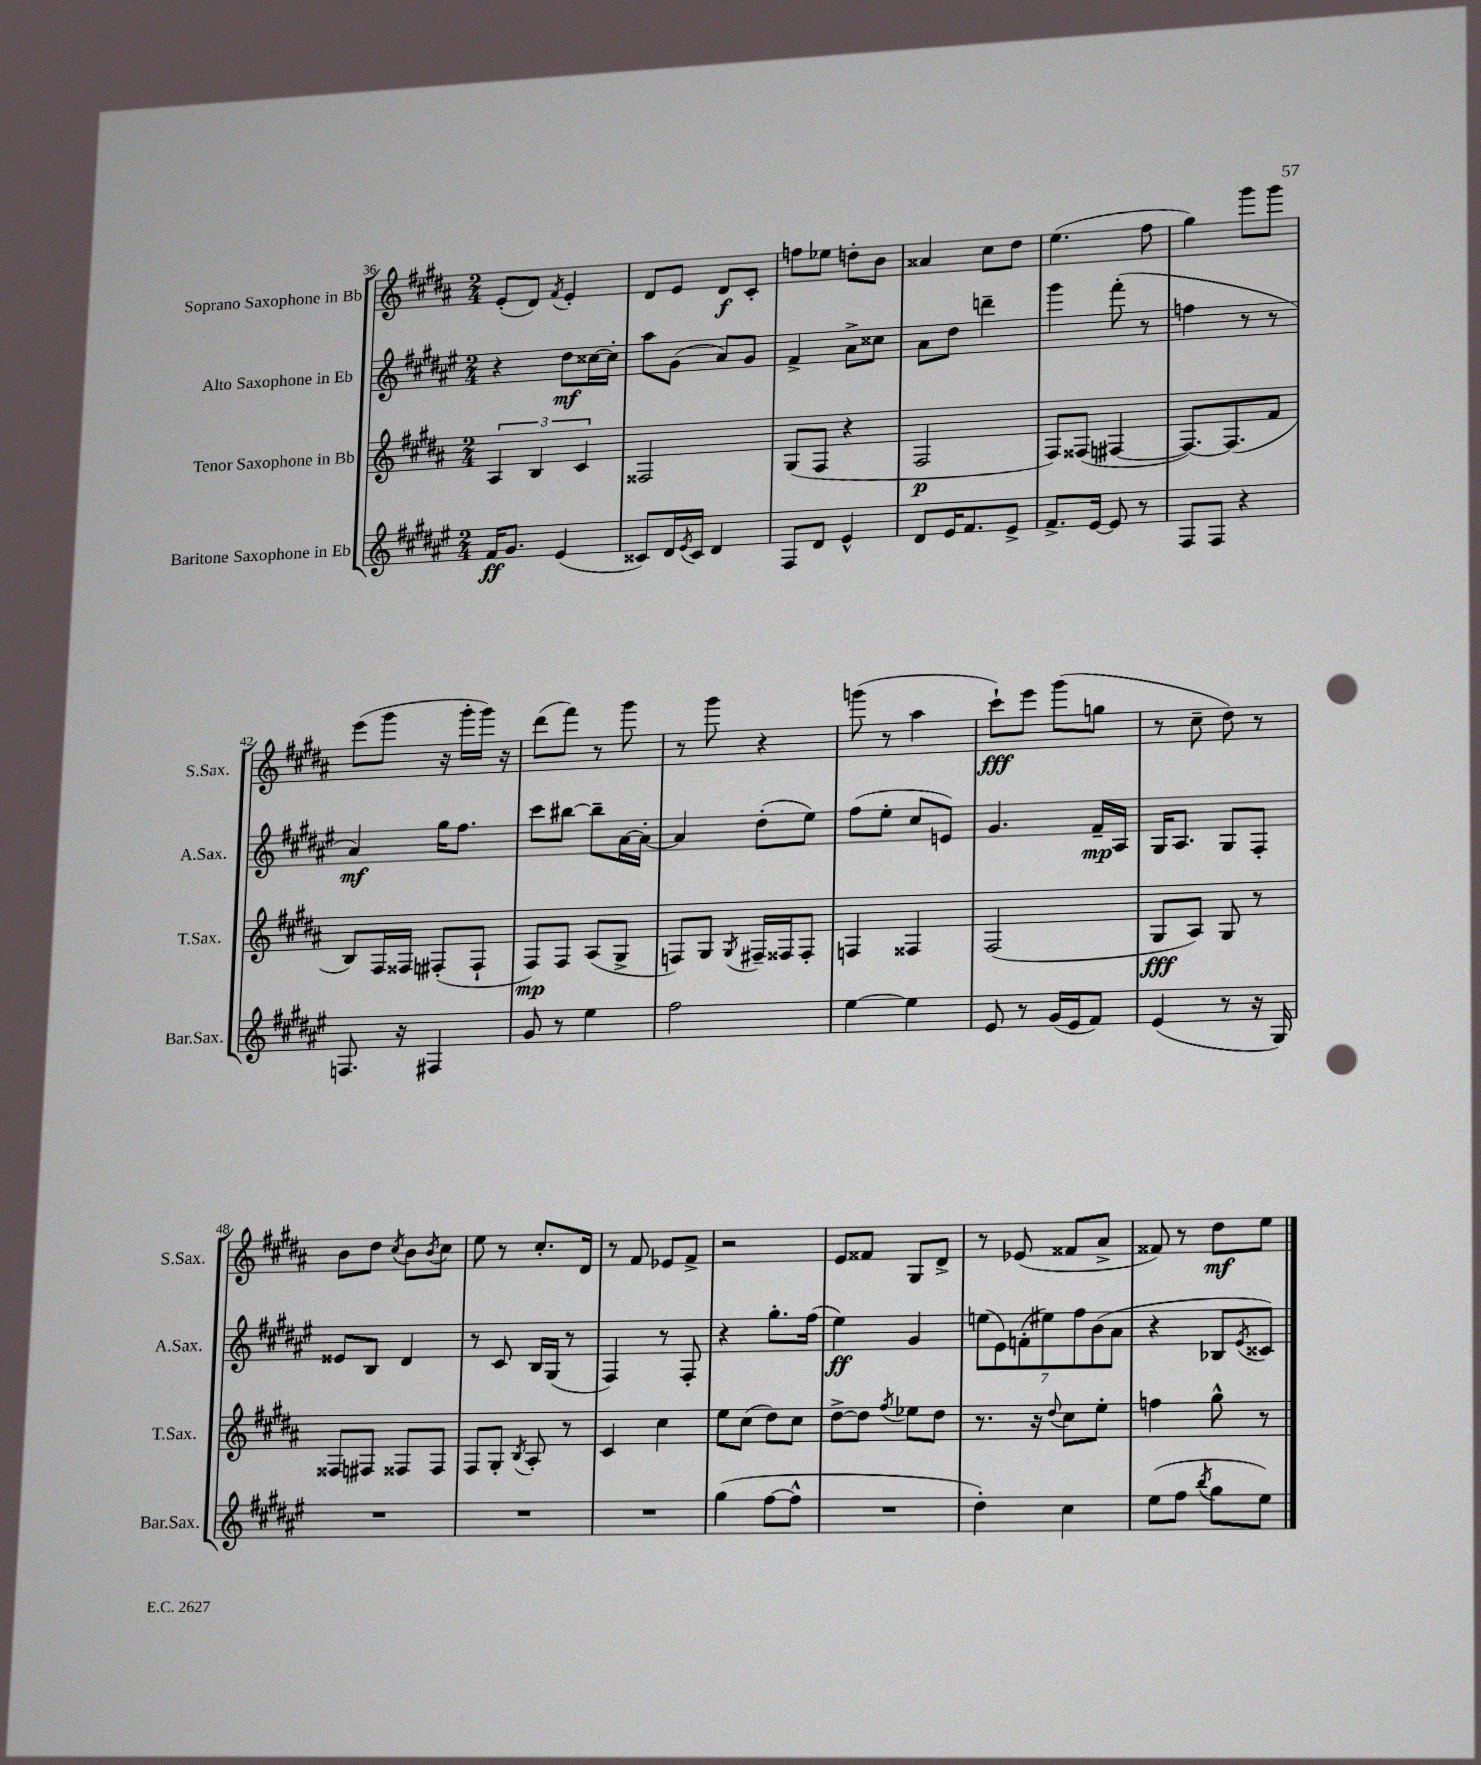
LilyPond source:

<<
\new StaffGroup <<
\new Staff = "s0" \with { instrumentName = "Soprano Saxophone in Bb" shortInstrumentName = "S.Sax." } {
    \clef treble \key b \major \numericTimeSignature \time 2/4
    e'8-.( dis'8) \acciaccatura { fis'8 } e'4-. |
    dis'8 e'8 dis'8\f cis'8-. |
    f''8 ees''8 d''8-. b'8 |
    aisis'4 cis''8 dis''8 |
    e''4.( fis''8 |
    gis''4) gis'''8 gis'''8 |
    e'''8( gis'''8 r16 gis'''16-. gis'''16) r16 |
    dis'''8( fis'''8) r8 gis'''8 |
    r8 gis'''8 r4 |
    g'''8( r8 ais''4 |
    cis'''8-!\fff) e'''8 gis'''8( g''8 |
    r8 cis''8-- dis''8) r8 |
    b'8 dis''8 \acciaccatura { cis''8 } b'8 \acciaccatura { b'8 } cis''8 |
    e''8 r8 cis''8.-. dis'16 |
    r8 fis'8 ees'8 fis'8-> |
    r2 |
    e'8 fisis'8 gis8 dis'8-> |
    r8 ees'8( fisis'8 ais'8-> |
    fisis'8) r8 dis''8\mf e''8 \bar "|." |
}
\new Staff = "s1" \with { instrumentName = "Alto Saxophone in Eb" shortInstrumentName = "A.Sax." } {
    \clef treble \key fis \major \numericTimeSignature \time 2/4
    r4 dis''8\mf cisis''16~ cisis''16-. |
    ais''8 gis'8( ais'8) gis'8 |
    fis'4-> ais'8-> cisis''8 |
    ais'8 dis''8 d'''4-- |
    gis'''4 fis'''8-.( r8 |
    f''4 r8 r8 |
    ais'4\mf) gis''16 fis''8. |
    cis'''8 bis''8~ bis''8-- ais'16~ ais'16~-. |
    ais'4 dis''8-.( eis''8) |
    fis''8( eis''8-. cis''8 e'8) |
    gis'4. fis'16--\mp ais16 |
    gis16 ais8. gis8 fis8-. |
    eisis'8 b8 dis'4 |
    r8 cis'8 b16 gis16( r8 |
    fis4) r8 fis8-. |
    r4 gis''8.-. fis''16( |
    eis''4\ff) gis'4 |
    \tuplet 7/4 { e''8( eis'8) f'8-.( eis''8) fis''8 b'8( ais'8 } |
    r4 bes8 \acciaccatura { eis'8 } cisis'8) \bar "|." |
}
\new Staff = "s2" \with { instrumentName = "Tenor Saxophone in Bb" shortInstrumentName = "T.Sax." } {
    \clef treble \key b \major \numericTimeSignature \time 2/4
    \tuplet 3/2 { ais4 b4 cis'4 } |
    fisis2 |
    gis8( fis8 r4 |
    fis2\p |
    fis8) fisis8( fis4~ |
    fis8.~) fis8.( fis'8 |
    b8) fis16 fisis16 fis8-.( fis8-! |
    fis8\mp) fis8 ais8( gis8-> |
    f8) gis8 \acciaccatura { gis8 } fis16-- fisis16 fisis8-. |
    f4 fisis4 |
    fis2( |
    gis8\fff ais8) gis8 r8 |
    fisis8 fis8 fisis8 fisis8 |
    fis8 gis8-. \acciaccatura { b8 } ais8-. r8 |
    cis'4 cis''4 |
    e''8 cis''8( dis''8) cis''8 |
    dis''8~-> dis''8 \acciaccatura { fis''8 } ees''8 dis''8 |
    r8. r16 \appoggiatura { dis''8 } cis''8 e''8-. |
    f''4 gis''8-^ r8 \bar "|." |
}
\new Staff = "s3" \with { instrumentName = "Baritone Saxophone in Eb" shortInstrumentName = "Bar.Sax." } {
    \clef treble \key fis \major \numericTimeSignature \time 2/4
    fis'16\ff gis'8. eis'4( |
    cisis'8) dis'16 \acciaccatura { eis'8 } cisis'16 dis'4 |
    fis8 dis'8 eis'4-^ |
    dis'8 eis'16 fis'8. eis'8-> |
    fis'8.-> eis'16~ eis'8 r8 |
    fis8 fis8 r4 |
    f8. r16 fis4 |
    gis'8 r8 eis''4 |
    fis''2 |
    eis''4~ eis''4 |
    eis'8 r8 gis'16( eis'16 fis'8) |
    eis'4( r8 r16 gis16) |
    R2 |
    R2 |
    R2 |
    gis''4( fis''8~ fis''8-^ |
    R2 |
    dis''4-.) cis''4 |
    eis''8( fis''8 \acciaccatura { b''8 } gis''8 eis''8) \bar "|." |
}
>>
>>
\layout { \context { \Score currentBarNumber = #36 } }
